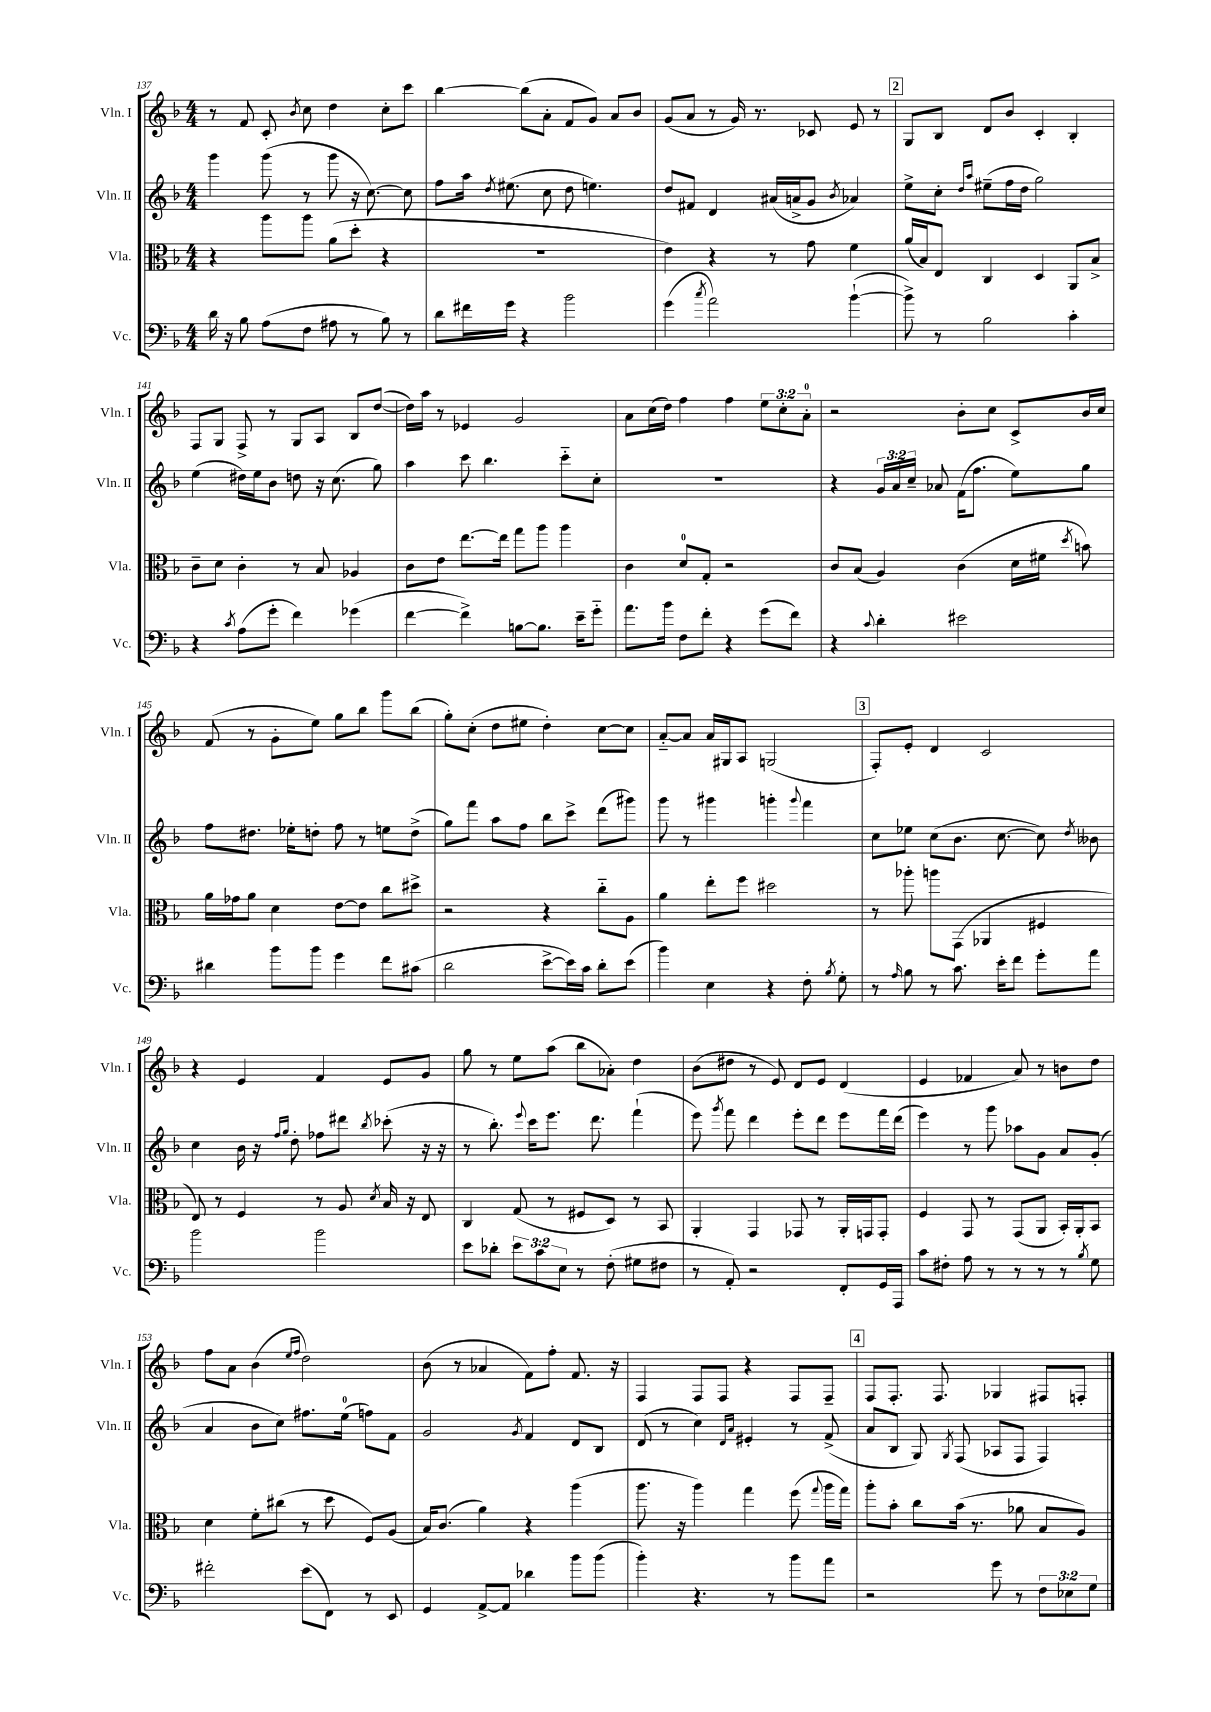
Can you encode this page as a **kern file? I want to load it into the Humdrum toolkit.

**kern	**kern	**kern	**kern
*staff4	*staff3	*staff2	*staff1
*clefF4	*clefC3	*clefG2	*clefG2
*k[b-]	*k[b-]	*k[b-]	*k[b-]
*M4/4	*M4/4	*M4/4	*M4/4
16d	4r	4ggg	8r
16r	.	.	.
8B-	.	.	8f
(8A	8aa	(8ggg	8c'
.	.	.	8qb-
8F	8aa	8r	8cc
8A#	(8a	8ggg	4dd
8r	8dd'	16r	.
.	.	[8.cc)	.
8B-)	4r	.	8cc'
8r	.	8cc]	8ccc
=	=	=	=
8d	1r	8ff	[4bb-
16f#	.	16aa	.
.	.	8qdd	.
16g	.	(8.ee#	.
4r	.	.	(8bb-]
.	.	8cc	8a'
2b-	.	8dd	8f
.	.	4.ee)	8g)
.	.	.	8a
.	.	.	8b-
=	=	=	=
(4g	4e)	8dd	(8g
.	.	8f#	8a
8qcc	.	.	.
2a)	4r	4d	8r
.	.	.	16g)
.	.	.	8.r
.	8r	(16a#	.
.	.	16a^	.
.	8g	8g	8c-
.	.	8qb-	.
([4b-`	4f	4a-)	8e
.	.	.	8r
=	=	=	=
8b-^])	(16a	8ee^	8G
.	16B-)	.	.
8r	8E	8cc'	8B-
.	.	16qqdd	.
.	.	16qqaa	.
2B-	4C	(8ee#~	8d
.	.	16ff	8b-
.	.	16dd	.
.	4D	2gg)	4c'
4c'	8AA	.	4B-'
.	8B-^	.	.
=	=	=	=
4r	8c~	(4ee	8F
.	8d	.	8G
8qc	.	.	.
(8A	4c'	16dd#)	8F^
.	.	16ee	.
8g'	.	8b-	8r
4f)	8r	8dd	8G
.	8B-	16r	8A
.	.	(8.cc	.
(4g-	4A-	.	8B-
.	.	8gg)	([8dd
=	=	=	=
[4f	8c	4aa	16dd])
.	.	.	16aa
.	8e	.	8r
4f^])	[8.ee	8ccc	4e-
.	.	4.bb-	.
.	16ee]	.	.
[8B	8gg	.	2g
8.B]	8aa	.	.
.	4aa	8ccc'~	.
16e~	.	.	.
8g'~	.	8cc'	.
=	=	=	=
8.a	4c	1r	8a
.	.	.	(16cc
16b-	.	.	16dd)
8F	8d	.	4ff
8f'	8G'	.	.
4r	2r	.	4ff
(8g	.	.	12ee
.	.	.	12cc'
8f)	.	.	.
.	.	.	12a'
=	=	=	=
4r	8c	4r	2r
.	(8B-	.	.
8qqc	.	.	.
4d'	4A)	24g	.
.	.	24a	.
.	.	24cc~	.
.	.	8a-	.
2e#	(4c	(16f	8b-'
.	.	8.ff	.
.	.	.	8cc
.	16d	8ee)	8c^
.	16f#	.	.
.	8qdd	.	.
.	8b)	8gg	16b-
.	.	.	16cc
=	=	=	=
4d#	16a	8ff	(8f
.	16g-	.	.
.	8a	8.dd#	8r
8b-	4d	.	8g'
.	.	16ee-'	.
8b-	.	8dd'	8ee)
4g	[8e	8ff	8gg
.	8e]	8r	8bb-
8f	8cc	8ee	8ggg
(8c#	8dd#^	(8dd^	(8bb-
=	=	=	=
2d	2r	8gg)	8gg')
.	.	8fff	(8cc'
.	.	8aa	8dd
.	.	8ff	8ee#
[8e^	4r	8bb-	4dd')
16e])	.	8ccc^	.
16c	.	.	.
8d'	8cc'~	(8ddd	[8cc
(8e	8A	8ggg#)	8cc]
=	=	=	=
4b-)	4a	8ggg	[8a'~
.	.	8r	8a]
4E	8ee'	4ggg#	16a
.	.	.	16G#
.	8ff	.	8A
4r	2dd#	4ggg'	(2G
.	.	8qqggg	.
8F'	.	4fff	.
8qB-	.	.	.
8G'	.	.	.
=	=	=	=
8r	8r	8cc	8F')
16qqA	.	.	.
8B-	8aa-'	8ee-	8e'
8r	8aa	(8cc	4d
8.c	(8GG	8.b-	.
.	4AA-	.	2c
16e'	.	[8.cc	.
8f	.	.	.
8g'	4F#	8cc])	.
.	.	8qdd	.
8a	.	8b--	.
=	=	=	=
2b-	8E)	4cc	4r
.	8r	.	.
.	4F	16b-	4e
.	.	16r	.
.	.	16qqff	.
.	.	16qqgg	.
.	.	8dd'	.
2b-	8r	8ff-	4f
.	8A	8ddd#	.
.	8qd	8qbb-	.
.	16B-	(8ccc-'	8e
.	16r	.	.
.	8E	16r	8g
.	.	16r	.
=	=	=	=
8e	4C	8r	8gg
8d-'	.	8.bb-')	8r
12e	(8G	.	8ee
.	.	8qqeee	.
.	.	16ccc	.
12c	.	.	.
.	8r	8.eee	(8aa
12E	.	.	.
8r	8F#	.	8bb-
.	.	8.ddd	.
(8F'	8D)	.	8a-')
8G#	8r	(4fff`	4dd
8F#	8BB-	.	.
=	=	=	=
8r	4AA'	8eee)	(8b-
.	.	8qggg	.
8AA')	.	8fff	8dd#
2r	4GG	4ddd	8r
.	.	.	8e)
.	8GG-	8eee'	8d
.	8r	8ddd	8e
8FF'	16AA'	8eee	(4d
.	16GG	.	.
16GG	8GG'	16fff	.
16AAA	.	(16ddd	.
=	=	=	=
8c	4F	4eee)	4e
8F#'	.	.	.
8A	8GG	8r	4f-
8r	8r	8ggg	.
8r	(8GG	8aa-	8a)
8r	8AA	8g	8r
8r	16BB-')	8a	8b
.	16AA'	.	.
8qB-	.	.	.
8G	8BB-	(8g'	8dd
=	=	=	=
2f#'	4d	4a	8ff
.	.	.	8a
.	8f'	8b-	(4b-
.	(8cc#	8cc)	.
.	.	.	16qqee
.	.	.	16qqff
(8e	8r	8.ff#	2dd)
8FF)	8dd	.	.
.	.	(16ee	.
8r	8F)	8ff)	.
8EE	(8A	8f	.
=	=	=	=
4GG	16B-)	2g	(8b-
.	(8.c	.	.
.	.	.	8r
[8AA^	4a)	.	4a-
8AA]	.	.	.
.	.	8qg	.
4d-	4r	4f	8f)
.	.	.	8ff'
8b-	(4aa	8d	8.f
(8b-	.	8B-	.
.	.	.	16r
=	=	=	=
4b-')	8.aa	(8d	4F
.	.	8r	.
.	16r	.	.
4.r	4aa)	4cc)	8F
.	.	.	8F
.	.	16qqd	.
.	.	16qqa	.
.	4gg	4e#'	4r
8r	.	.	.
8b-	(8ff	8r	8F
.	8qqgg	.	.
8a	16aa	(8f^	8F~
.	16gg)	.	.
=	=	=	=
2r	8aa'	8a	8F
.	8b-'	8B-	8.F'
.	8cc	8G)	.
.	.	.	8.F
.	.	8qG	.
.	(16b-	(8F	.
.	8.r	.	.
8g	.	8A-	4G-
8r	8a-	8F	.
12F	8B-	4F)	8F#
12E-	.	.	.
.	8A)	.	8F'
12G	.	.	.
==	==	==	==
*-	*-	*-	*-
